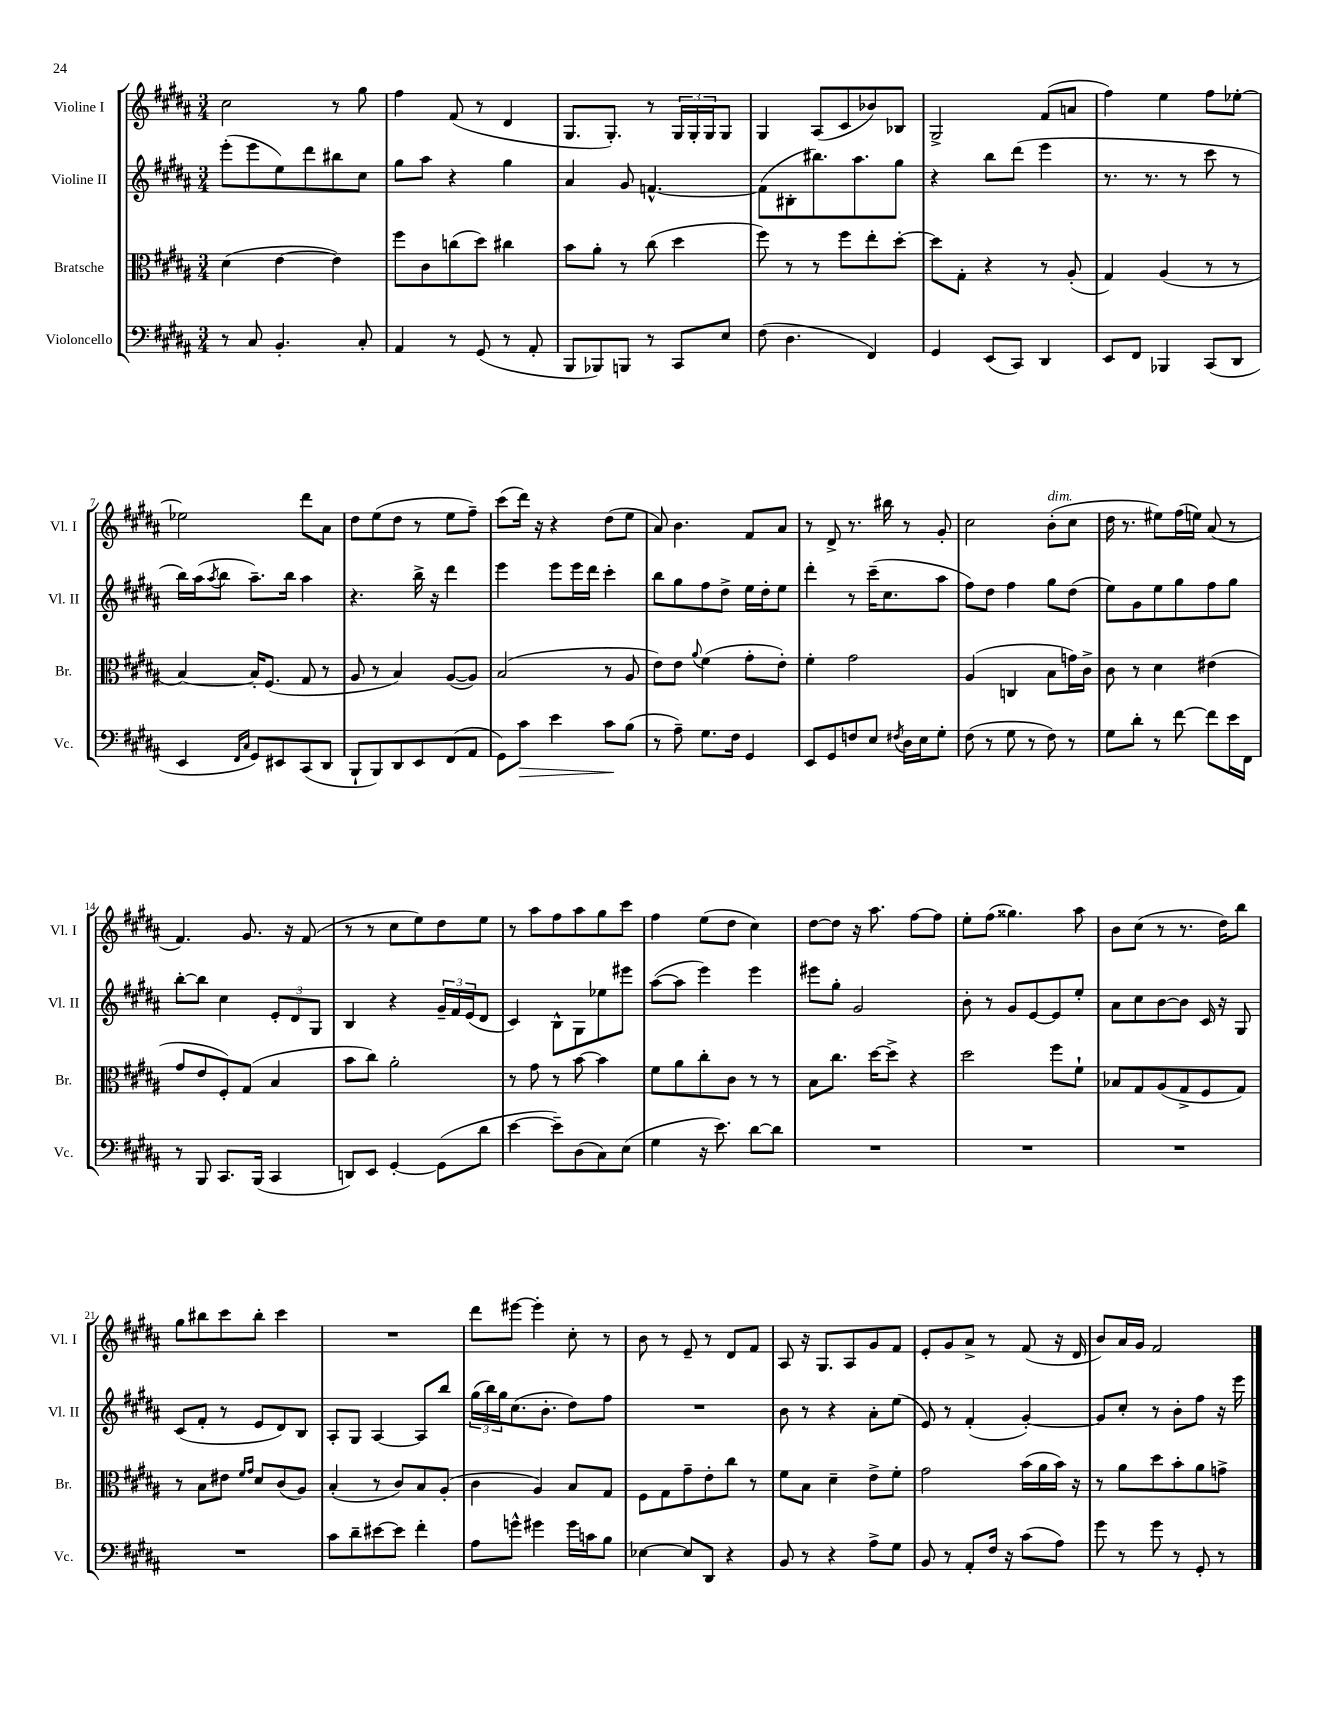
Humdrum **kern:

**kern	**dynam	**kern	**kern	**kern
*part4	*part4	*part3	*part2	*part1
*staff4	*staff4	*staff3	*staff2	*staff1
*I"Violoncello	*	*I"Bratsche	*I"Violine II	*I"Violine I
*I'Vc.	*	*I'Br.	*I'Vl. II	*I'Vl. I
*clefF4	*	*clefC3	*clefG2	*clefG2
*k[f#c#g#d#a#]	*	*k[f#c#g#d#a#]	*k[f#c#g#d#a#]	*k[f#c#g#d#a#]
*M3/4	*	*M3/4	*M3/4	*M3/4
=1	=1	=1	=1	=1
8r	.	(4d#\	(8eee'\L	2cc#\
8C#/	.	.	8eee\	.
4.BB'/	.	[4e\	8ee\)	.
.	.	.	8ddd#\	.
.	.	4e\])	8bb#X\	8r
8C#'/	.	.	8cc#\J	8gg#\
=2	=2	=2	=2	=2
4AA#/	.	8ff#\L	8gg#\L	4ff#\
.	.	8c#\	8aa#\J	.
8r	.	(8ccn\	4r	(8f#/
(8GG#/	.	8dd#\J)	.	8r
8r	.	4cc#X\	4gg#\	4d#/
8AA#'/	.	.	.	.
=3	=3	=3	=3	=3
8BBB/L	.	8b\L	4a#/	8.G#/L
8BBB-X/)	.	8a#'\J	.	.
.	.	.	.	8.G#'/J)
8BBBn/J	.	8r	8g#/	.
8r	.	(8cc#\	[4.fn^^/	8r
8CC#/L	.	4dd#\	.	24G#/LL
.	.	.	.	24G#'/
.	.	.	.	24G#/J
8E/J	.	.	.	8G#/J
=4	=4	=4	=4	=4
(8F#\	.	8ff#\)	(8f\L]	4G#/
4.D#\	.	8r	8B#X'\	.
.	.	8r	8.bb#X\)	(8A#/L
.	.	8ff#\L	.	8c#/
.	.	.	8.aa#\	.
4FF#/)	.	8ee'\	.	8b-X/)
.	.	[8dd#'\J	8gg#\J	8B-X/J
=5	=5	=5	=5	=5
4GG#/	.	8dd#\L]	4r	2G#^/
.	.	8G#'\J	.	.
(8EE/L	.	4r	8bb\L	.
8CC#/J)	.	.	(8ddd#\J	.
4DD#/	.	8r	4eee\	(8f#/L
.	.	(8A#'/	.	8an/J
=6	=6	=6	=6	=6
8EE/L	.	4G#/)	8.r	4ff#\)
8FF#/J	.	.	.	.
.	.	.	8.r	.
4BBB-X/	.	(4A#/	.	4ee\
.	.	.	8r	.
(8CC#/L	.	8r	8ccc#\	8ff#\L
8DD#/J	.	8r	8r	[8ee-X'\J
!!LO:LB:g=z
=7	=7	=7	=7	=7
4EE/	.	[4B/)	16bb\LL)	2ee-X\]
.	.	.	(16aa#\J	.
.	.	.	8qaa#/	.
.	.	.	8bb\J	.
16qqFF#/LL	.	.	.	.
16qqC#/JJ	.	.	.	.
8GG#/L)	.	16B'/KL]	8.aa#~\L)	.
.	.	(8.F#/J	.	.
8EE#X/	.	.	.	.
.	.	.	16bb\Jk	.
(8CC#/	.	8G#/	4aa#\	8ddd#\L
8DD#/J	.	8r	.	8a#\J
=8	=8	=8	=8	=8
8BBB`/L	.	8A#/	4.r	8dd#\L
8BBB/)	.	8r	.	(8ee\
8DD#/	.	4B/)	.	8dd#\J
8EE/	.	.	16bb^\	8r
.	.	.	16r	.
(8FF#/	.	([8A#/L	4ddd#\	8ee\L
8AA#/J	.	8A#/J])	.	8ff#~\J)
=9	=9	=9	=9	=9
8GG#\L)	.	(2B/	4eee\	(8ccc#\L
!	!LO:HP:b	!	!	!
8c#\J	>	.	.	16ddd#\Jk)
.	.	.	.	16r
4e\	.	.	8eee\L	4r
.	.	.	16eee\L	.
.	.	.	16ddd#\JJ	.
8c#\L	.	8r	4ccc#'\	(8dd#\L
(8B\J	]	8A#/	.	8ee\J
=10	=10	=10	=10	=10
8r	.	8e\L)	8bb\L	8a#/)
8A#~\)	.	8e\J	8gg#\	4.b\
.	.	8qqa#/	.	.
8.G#\L	.	(4f#\	8ff#\	.
.	.	.	8dd#^\J	.
16F#\Jk	.	.	.	.
4GG#/	.	8g#'\L	16ee\LL	8f#/L
.	.	.	16dd#'\J	.
.	.	8e'\J)	8ee\J	8a#/J
=11	=11	=11	=11	=11
8EE/L	.	4f#'\	4ddd#'\	8r
8GG#/	.	.	.	8d#^/
8Fn/	.	2g#\	8r	8.r
8E/J	.	.	(16ccc#~\KL	.
.	.	.	8.cc#\	16bb#X\
8qF#X/	.	.	.	.
16D#\LL	.	.	.	8r
16E\J	.	.	.	.
8G#'\J	.	.	8aa#\J	8g#'/
=12	=12	=12	=12	=12
(8F#\	.	(4A#/	8ff#\L)	2cc#\
8r	.	.	8dd#\J	.
8G#\	.	4Cn/	4ff#\	.
8r	.	.	.	.
!	!	!	!	!LO:TX:a:i:t=dim.
8F#\)	.	8B\L	8gg#\L	(8b'\L
8r	.	16gn\L)	(8dd#\J	8cc#\J
.	.	16c#^\JJ	.	.
=13	=13	=13	=13	=13
8G#\L	.	8c#\	8ee\L)	16dd#\
.	.	.	.	8.r
8d#'\J	.	8r	8g#\	.
8r	.	4d#\	8ee\	8ee#X\L)
[8f#\	.	.	8gg#\	(16ff#\L
.	.	.	.	16een\JJ)
8f#\L]	.	(4e#X\	8ff#\	(8a#/
16e\L	.	.	8gg#\J	8r
16FF#\JJ	.	.	.	.
!!LO:LB:g=z
=14	=14	=14	=14	=14
8r	.	8g#/L	[8bb'\L	4.f#/)
8BBB/	.	8e/	8bb\J]	.
8.CC#/L	.	8F#'/)	4cc#\	.
.	.	(8G#/J	.	8.g#/
(16BBB/Jk	.	.	.	.
4CC#/	.	4B/	12e'/L	.
.	.	.	.	16r
.	.	.	12d#/	.
.	.	.	.	(8f#/
.	.	.	12G#/J	.
=15	=15	=15	=15	=15
8DDn/L)	.	8b\L	4B/	8r
8EE/J	.	8cc#\J)	.	8r
[4GG#'/	.	2a#'\	4r	8cc#\L
.	.	.	.	8ee\)
(8GG#\L]	.	.	24g#~/LL	8dd#\
.	.	.	24f#/	.
.	.	.	(24e/J	.
8d#\J	.	.	8d#/J	8ee\J
=16	=16	=16	=16	=16
[4e\	.	8r	4c#/)	8r
.	.	8g#\	.	8aa#\L
8e~\L])	.	8r	8B^^\L	8ff#\
(8D#\	.	[8b\	8G#\	8aa#\
8C#\)	.	4b\]	8ee-X\	8gg#\
(8E\J	.	.	8eee#X\J	8ccc#\J
=17	=17	=17	=17	=17
4G#\	.	8f#\L	([8aa#\L	4ff#\
.	.	8a#\	8aa#\J]	.
16r	.	8cc#'\	4eee\)	(8ee\L
8.e\)	.	.	.	.
.	.	8c#\J	.	8dd#\J
[8d#\L	.	8r	4eee\	4cc#\)
8d#\J]	.	8r	.	.
=18	=18	=18	=18	=18
2.r	.	8B\L	8eee#X\L	[8dd#\L
.	.	8.cc#\J	8gg#'\J	8dd#\J]
.	.	.	2g#/	16r
.	.	[16dd#\KL	.	8.aa#\
.	.	8dd#^\J]	.	.
.	.	4r	.	[8ff#\L
.	.	.	.	8ff#\J]
=19	=19	=19	=19	=19
2.r	.	2dd#\	8b'\	8ee'\L
.	.	.	8r	(8ff#\J
.	.	.	8g#/L	4.gg##X\)
.	.	.	[8e/	.
.	.	8ff#\L	8e/]	.
.	.	8f#`\J	8ee'/J	8aa#\
=20	=20	=20	=20	=20
2.r	.	8B-X/L	8a#\L	8b\L
.	.	8G#/	8cc#\	(8cc#\J
.	.	(8A#/	[8b\	8r
.	.	8G#^/	8b\J]	8.r
.	.	8F#/	16c#/	.
.	.	.	16r	16dd#\KL)
.	.	8G#/J)	8G#/	8bb\J
!!LO:LB:g=z
=21	=21	=21	=21	=21
2.r	.	8r	(8c#/L	8gg#\L
.	.	8B\L	8f#'/J	8bb#X\
.	.	8e#X\J	8r	8ccc#\
.	.	16qqf#/LL	.	.
.	.	16qqg#/JJ	.	.
.	.	8d#/L	8e/L	8bb#'\J
.	.	(8c#/	8d#/)	4ccc#\
.	.	8A#/J)	8B/J	.
=22	=22	=22	=22	=22
8c#\L	.	(4B'/	8A#'/L	2.r
8d#~\	.	.	8G#/J	.
[8e#X\	.	8r	[4A#/	.
8e#\J]	.	8c#/L)	.	.
4f#'\	.	8B/	8A#/L]	.
.	.	(8A#'/J	8bb/J	.
=23	=23	=23	=23	=23
8A#\L	.	4c#\	(24gg#\LL	8ddd#\L
.	.	.	24bb\)	.
.	.	.	24gg#\J	.
8gn^^\J	.	.	(8.cc#\	[8eee#X\J
4g#X\	.	4A#/)	.	4eee#'\]
.	.	.	8.b'\J	.
16g#\LL	.	8B/L	8dd#\L)	8cc#'\
16cn\J	.	.	.	.
8B\J	.	8G#/J	8ff#\J	8r
=24	=24	=24	=24	=24
[4E-X\	.	8F#\L	2.r	8b\
.	.	8G#\	.	8r
8E-/L]	.	8g#~\	.	8e~/
8DD#/J	.	8e'\	.	8r
4r	.	8cc#\J	.	8d#/L
.	.	8r	.	8f#/J
=25	=25	=25	=25	=25
8BB/	.	8f#\L	8b\	8A#/
8r	.	8B\J	8r	16r
.	.	.	.	8.G#/L
4r	.	4d#~\	4r	.
.	.	.	.	8A#/
8A#^\L	.	8e^\L	8a#'\L	8g#/
8G#\J	.	8f#'\J	(8ee\J	8f#/J
=26	=26	=26	=26	=26
8BB/	.	2g#\	8e/)	8e'/L
8r	.	.	8r	8g#/
8AA#'/L	.	.	(4f#'/	8a#^/J
16F#/Jk	.	.	.	8r
16r	.	.	.	.
(8c#\L	.	(16b\LL	[4g#'/)	(8f#/
.	.	16a#\	.	.
8A#\J)	.	16b\JJ)	.	16r
.	.	16r	.	16d#/
=27	=27	=27	=27	=27
8g#\	.	8r	8g#/L]	8b/L)
8r	.	8a#\L	8cc#'/J	16a#/L
.	.	.	.	16g#/JJ
8g#\	.	8dd#\	8r	2f#/
8r	.	8b'\	8b'\L	.
8GG#'/	.	8a#\	8ff#\J	.
8r	.	8gn^\J	16r	.
.	.	.	16eee\	.
==	==	==	==	==
*-	*-	*-	*-	*-
